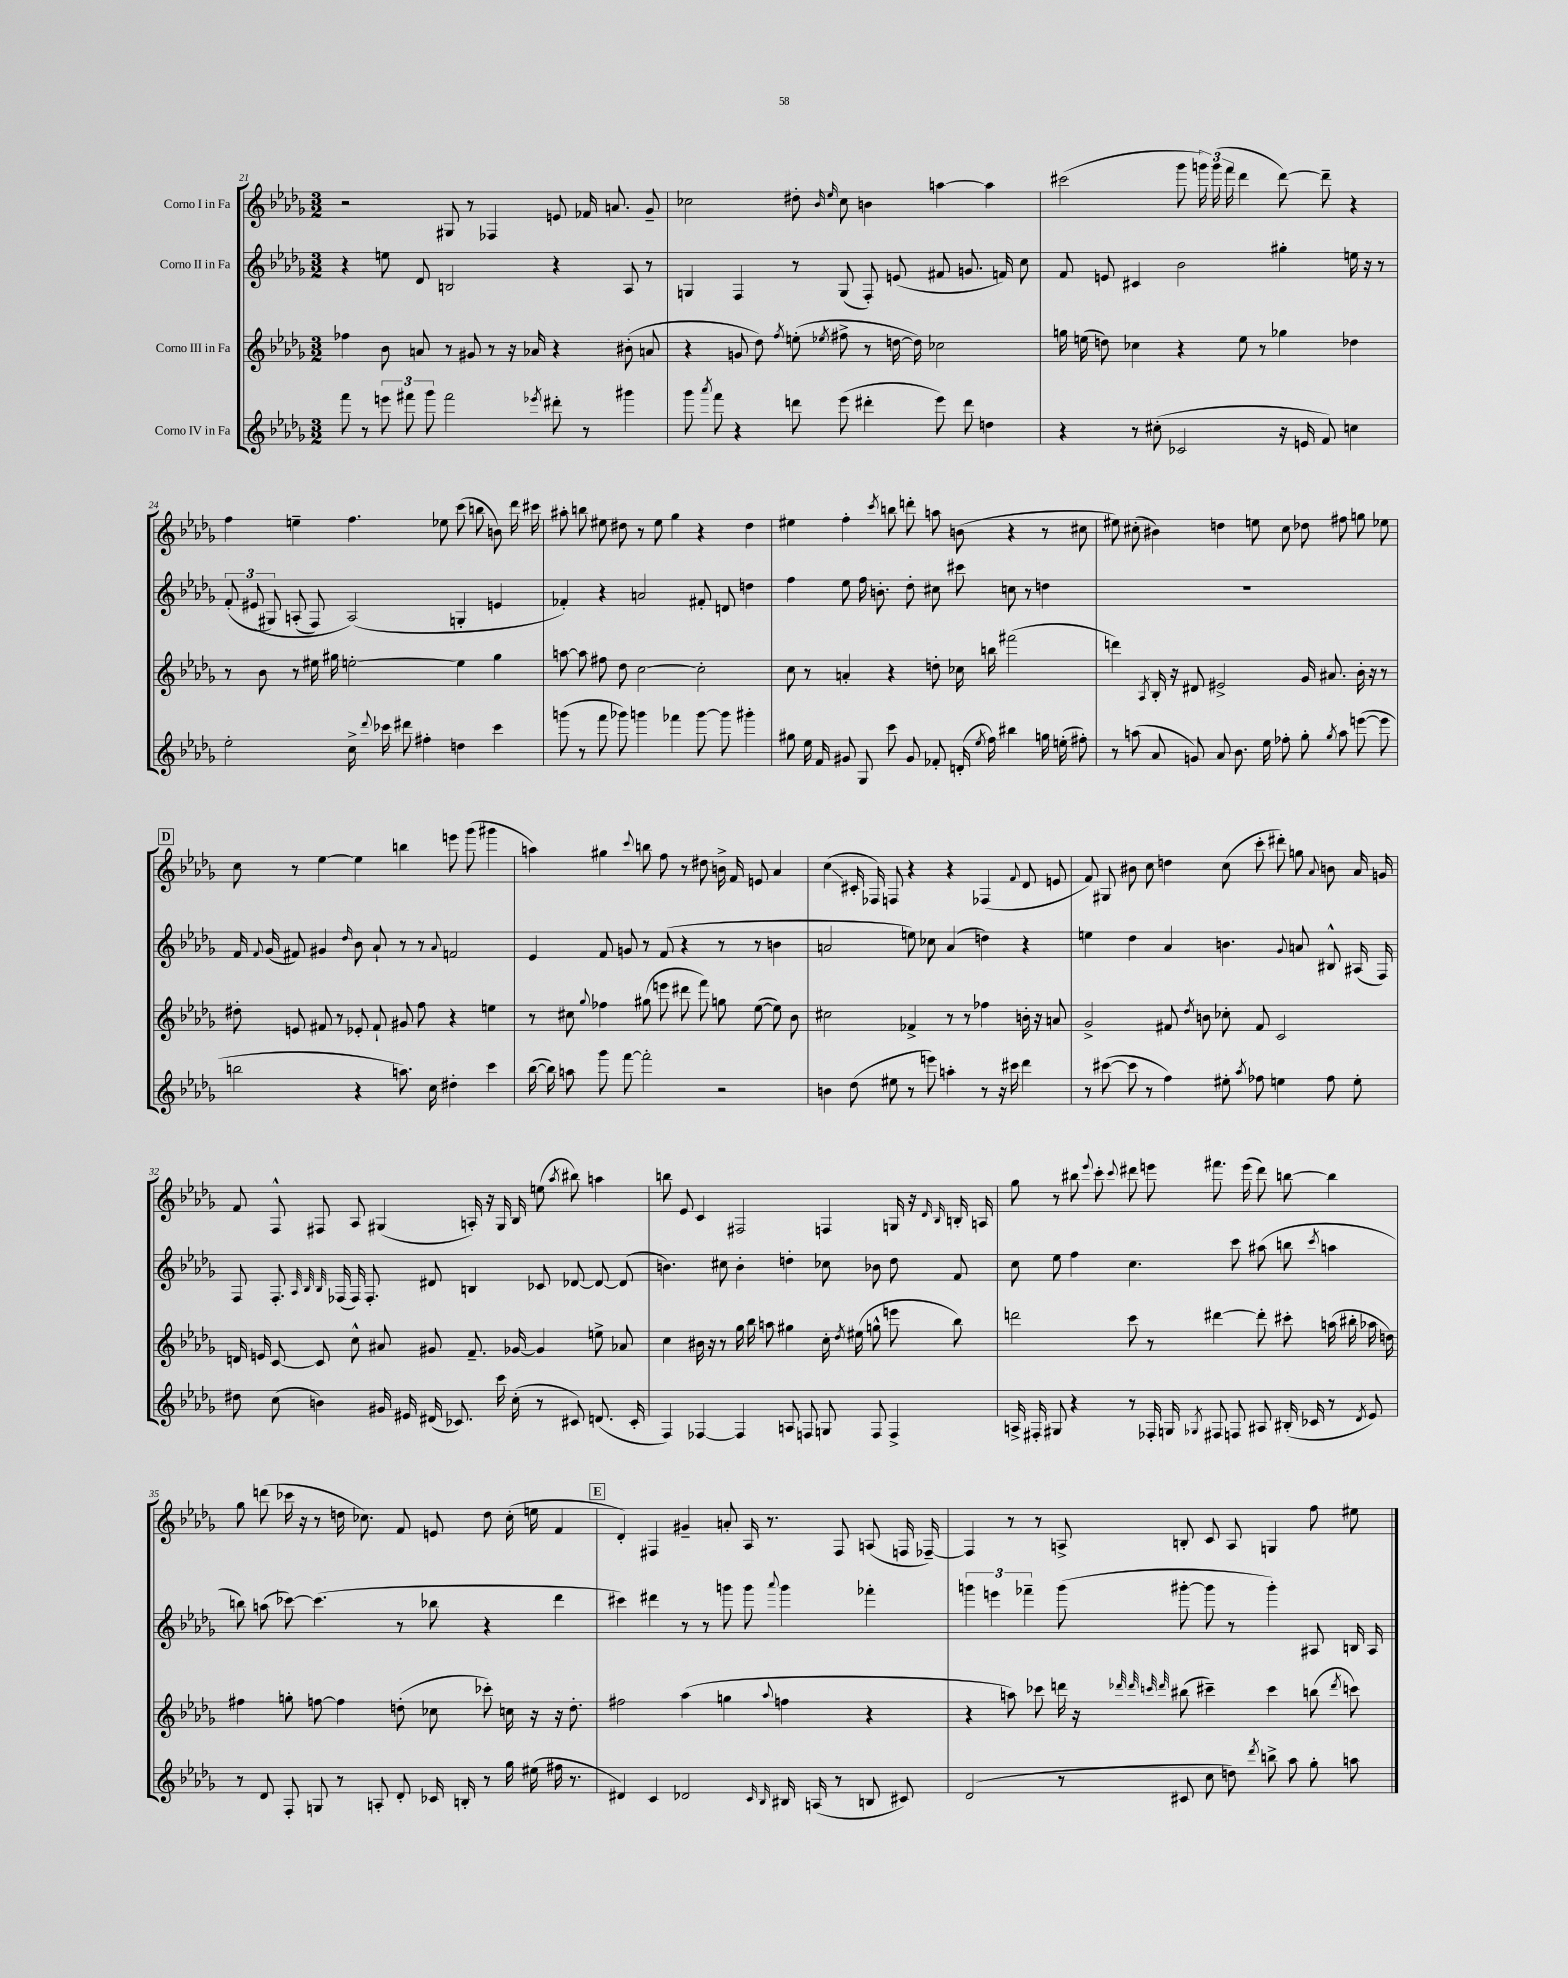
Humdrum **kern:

**kern	**kern	**kern	**kern
*staff4	*staff3	*staff2	*staff1
*clefG2	*clefG2	*clefG2	*clefG2
*k[b-e-a-d-g-]	*k[b-e-a-d-g-]	*k[b-e-a-d-g-]	*k[b-e-a-d-g-]
*M3/2	*M3/2	*M3/2	*M3/2
8fff	4ff-	4r	2r
8r	.	.	.
12eee	8b-	8ee	.
12fff#	.	.	.
.	8a	8d-	.
12ggg-	.	.	.
2fff#	8r	2B	8G#
.	8g#	.	8r
.	8r	.	4F-
.	16r	.	.
.	16a-	.	.
8qeee-	.	.	.
8ddd#'	4r	4r	8e
8r	.	.	16f-
.	.	.	8.a
4ggg#	(8b#'	8A-	.
.	8a	8r	8g-~
=	=	=	=
8ggg-	4r	4G	2cc-
8qaaa-	.	.	.
8fff	.	.	.
4r	8g	4F	.
.	8dd-)	.	.
.	8qff	.	.
8ddd	(8ee'	8r	8dd#'
.	.	.	16qqb-
.	8qee-	.	16qqee-
(8eee-	8ff#^	(8G	8cc-
4ddd#'	8r	8F')	4b
.	[16dd	(8e	.
.	16dd])	.	.
8eee-)	2cc-	8f#	[4aa
8ddd#	.	8.g	.
4dd	.	.	4aa]
.	.	16f)	.
.	.	8cc	.
=	=	=	=
4r	16gg	8f	(2ccc#
.	(16ee	.	.
.	8dd)	8e	.
8r	4cc-	4c#	.
(8cc#'	.	.	.
2c-	4r	2b-	8ggg-
.	.	.	24ggg)
.	.	.	(24ggg
.	.	.	24fff
.	8ee	.	4ddd-
.	8r	.	.
16r	4gg-	4gg#'	[8ddd-)
16e	.	.	.
8f)	.	.	8ddd-~]
4cc	4dd-	16ee	4r
.	.	16r	.
.	.	8r	.
=	=	=	=
2ee-'	8r	(12f'	4ff
.	.	&(12e#	.
.	8b-	.	.
.	.	12G#)	.
.	8r	(8A'	4ee~
.	16ee#	8F)	.
.	16gg#	.	.
16cc^	[2ee'	(2A&)	4.ff
8qqddd-	.	.	.
16ccc-	.	.	.
8ddd#	.	.	.
4ff#'	.	.	.
.	.	.	8ee-
4dd	4ee]	4G'	(8ccc
.	.	.	8bb
4ccc-	4gg#	4e	8b)
.	.	.	16ddd-
.	.	.	16ccc#
=	=	=	=
(8ggg	[8aa	4f-')	8aa#'
8r	8aa]	.	8bb
8fff	8ff#	4r	8ee#
8ggg-)	8dd-	.	8dd#
4ggg	[2cc	2a	8r
.	.	.	8ee#
4fff-	.	.	4gg-
[8ggg	2cc']	8f#'	4r
8ggg]	.	8d	.
4ggg#'	.	4dd	4dd#
=	=	=	=
8gg#	8cc	4ff	4ee#
16ee-	8r	.	.
16f	.	.	.
8g#	4a'	8ee-	4ff'
8G-	.	16ff	.
.	.	8.b'	.
.	.	.	8qccc
8ccc	4r	.	8bb
8g#	.	8dd-'	8ddd'
8f-'	8dd'	8cc#	8aa
(16d'	16cc-	8ccc#	(8b
8qee-	.	.	.
16ff)	16bb	.	.
4bb#	(2fff#	8cc	4r
.	.	8r	.
16gg	.	4dd	8r
(16ee'	.	.	.
8ff#')	.	.	8cc#
=	=	=	=
8r	4ddd)	1.r	8ee#)
(8aa	.	.	(8cc#'
.	8qA-	.	.
8a-	16B-'	.	4b#)
.	16r	.	.
8g)	8d#	.	.
8a-	2e#^	.	4dd
8.b-	.	.	.
.	.	.	8ee
16ee-	.	.	.
8ff-'	.	.	8cc#
8gg-'	16g-	.	8dd-
.	8.a#	.	.
8qgg-	.	.	.
8aa	.	.	8ff#
([8eee	16b-'	.	8gg
.	16r	.	.
8eee]	8r	.	8ee-
=	=	=	=
2bb	8dd#'	16f	8cc
.	.	8qqf	.
.	.	(16g-	.
.	8e	8f#)	8r
.	8f#	4g#	[4ee-
.	8r	.	.
.	.	16qqdd-	.
4r	8e-'	8b-	4ee-]
.	8f#`	8a-`	.
8.aa)	8g#	8r	4bb
.	8ff	8r	.
16cc	.	.	.
.	.	8qqa-	.
4dd#'	4r	2f	8eee
.	.	.	(8ggg-
4ccc	4ee	.	4ggg#
=	=	=	=
([16bb-	8r	4e-	4aa)
16bb-])	.	.	.
8aa	8cc#	.	.
.	8qqgg-	.	.
8ggg-	4ff-	8f	4gg#
[8fff	.	8g	.
.	.	.	8qqccc
2fff']	(8gg#	8r	8bb
.	8eee	(8f	8ff
.	8ddd#	4r	8r
.	8fff)	.	8dd#
2r	8gg	8r	16b^
.	.	.	16f
.	([8ee-	8r	8e
.	8ee-])	4b	4a-
.	8b-	.	.
=	=	=	=
4b	2cc#	2a	(4cc
(8dd-	.	.	16c#'
.	.	.	16F-)
8ee#	.	.	8F
8r	4f-^	8ee)	4r
8eee)	.	8cc-	.
4aa'	8r	(4a	4r
.	8r	.	.
8r	4ff-	4dd)	(4F-
16r	.	.	.
16ccc#	.	.	.
.	.	.	8qqf
4ddd-	16b'	4r	8d-
.	16r	.	.
.	8a	.	8e
=	=	=	=
8r	2g-^	4ee	8f)
([8ccc#	.	.	8G#
8ccc#]	.	4dd-	8b#
8r	.	.	8cc
4ff)	8f#	4a-	4dd
.	8qdd-	.	.
.	8b	.	.
8ee#'	8cc-'	4.b	(8cc
8qaa-	.	.	.
8ff-	8f#	.	8ccc'
4ee	2c	.	8ddd#')
.	.	8qqg-	.
.	.	8a	8gg
.	.	.	8qqa-
8ff-	.	8B#^^	8b
8ee'	.	(16A#	16a-
.	.	16F)	16g
=	=	=	=
8dd#	16d	8F	8f
.	16e	.	.
(8cc	[8c	8.F'	8F^^
4b)	8c]	.	8F#
.	.	32qqA-	.
.	.	32qqB-	.
.	.	32qqB-	.
.	.	(16F-	.
.	8cc^^	16F-)	8A-
.	.	8.F-'	.
16g#	8a#	.	(4G#
16e#	.	.	.
(16d#	8g#	8d#	.
8.c-)	.	.	.
.	8.f~	4B	16A')
.	.	.	16r
16ccc	.	.	16G#
(16cc'	[16g-	.	16B-
8r	4g-]	8c-	(8ee
.	.	.	8qaa-
8c#)	.	[8d-	8bb#)
(8.d	8ee^	8d-_	4aa
.	8a-	(8d-]	.
16c#'	.	.	.
=	=	=	=
4F)	4cc	4.b)	8bb
.	.	.	8e-
[4F-	16b#	.	4c
.	16r	.	.
.	8r	8cc#	.
4F-]	16gg-	4b'	2F#
.	16bb-	.	.
.	8aa	.	.
8A	4gg#	4dd'	.
8F	.	.	.
8G	16cc'	8cc-	4F
.	8qdd-	.	.
.	(16ee#	.	.
8F	8gg^^	8b-	.
4F^	8eee	8dd	16G
.	.	.	16r
.	.	.	16qqd-
.	.	.	16qqB-
.	8bb-)	8f	16B'
.	.	.	16A
=	=	=	=
16A^	2ddd	8cc	8gg-
16F#'	.	.	.
8G#	.	8ee-	8r
4r	.	4ff	8bb#
.	.	.	8qqeee-
.	.	.	8ccc'
.	.	.	8qqccc
8r	8ccc	4.cc	8ddd#
16F-'	8r	.	8eee
16G	.	.	.
8qG-	.	.	.
8F#	[4ddd#	.	8.fff#
8F	.	8ccc	.
.	.	.	(16eee
8A#	8ddd#']	(8aa#	8ddd#)
(16B#'	8ccc#'	8bb	[8bb
16c-	.	.	.
.	.	8qccc	.
8r	(16aa	4aa	4bb]
.	16bb#'	.	.
8qd-	.	.	.
8e-)	16aa-	.	.
.	16dd)	.	.
=	=	=	=
8r	4ff#	8bb)	8gg-
8d-	.	(8aa	(8ddd
8F'	8gg'	[8ccc-)	16ccc-
.	.	.	16r
8G	[8ff	(4.ccc-]	8r
8r	4ff]	.	16dd
.	.	.	8.cc-)
8A'	.	.	.
8d-'	(8dd'	8r	8f
16c-	8cc-	8bb-	8e
16B'	.	.	.
8r	8ccc-')	4r	8dd
16gg-	16cc	.	(16cc-'
(16ee#	16r	.	16ee
16ff#	16r	4ddd-	4f
8.r	8.dd'	.	.
=	=	=	=
4d#)	2ff#	4ccc#)	4d-')
4c	.	4ddd#	4F#
2d-	(4aa-	8r	4g#~
.	.	8r	.
.	4gg	8ggg	8a'
.	.	8ggg	16A-
.	.	.	8.r
16qqc	.	.	.
16qqB-	8qqaa-	8qqaaa-	.
16B#	4ff	4ggg	.
(16A	.	.	.
8r	.	.	8F#
8B	4r	4fff-'	(8A
8c#)	.	.	16F
.	.	.	[16F-~)
=	=	=	=
(2d-	4r	6ggg	4F-]
.	.	6eee	.
.	8aa)	.	8r
.	.	6fff-~	.
.	8ccc-	.	8r
8r	16ddd	(8ggg	8A^
.	16r	.	.
.	32qqddd-	.	.
.	32qqddd-	.	.
.	32qqccc	.	.
.	32qqddd-	.	.
8c#	(8bb#	[8ggg#'	8B'
8cc	4ccc#~)	8ggg#]	8c
8dd)	.	8r	8A
8qddd-	.	.	.
8bb^	4ccc#	4ggg#')	4G
8aa-	.	.	.
8gg-'	(8bb	8A#	8ff
.	8qddd-	.	.
8aa	8ccc)	16B	8ee#
.	.	16A#	.
==	==	==	==
*-	*-	*-	*-
